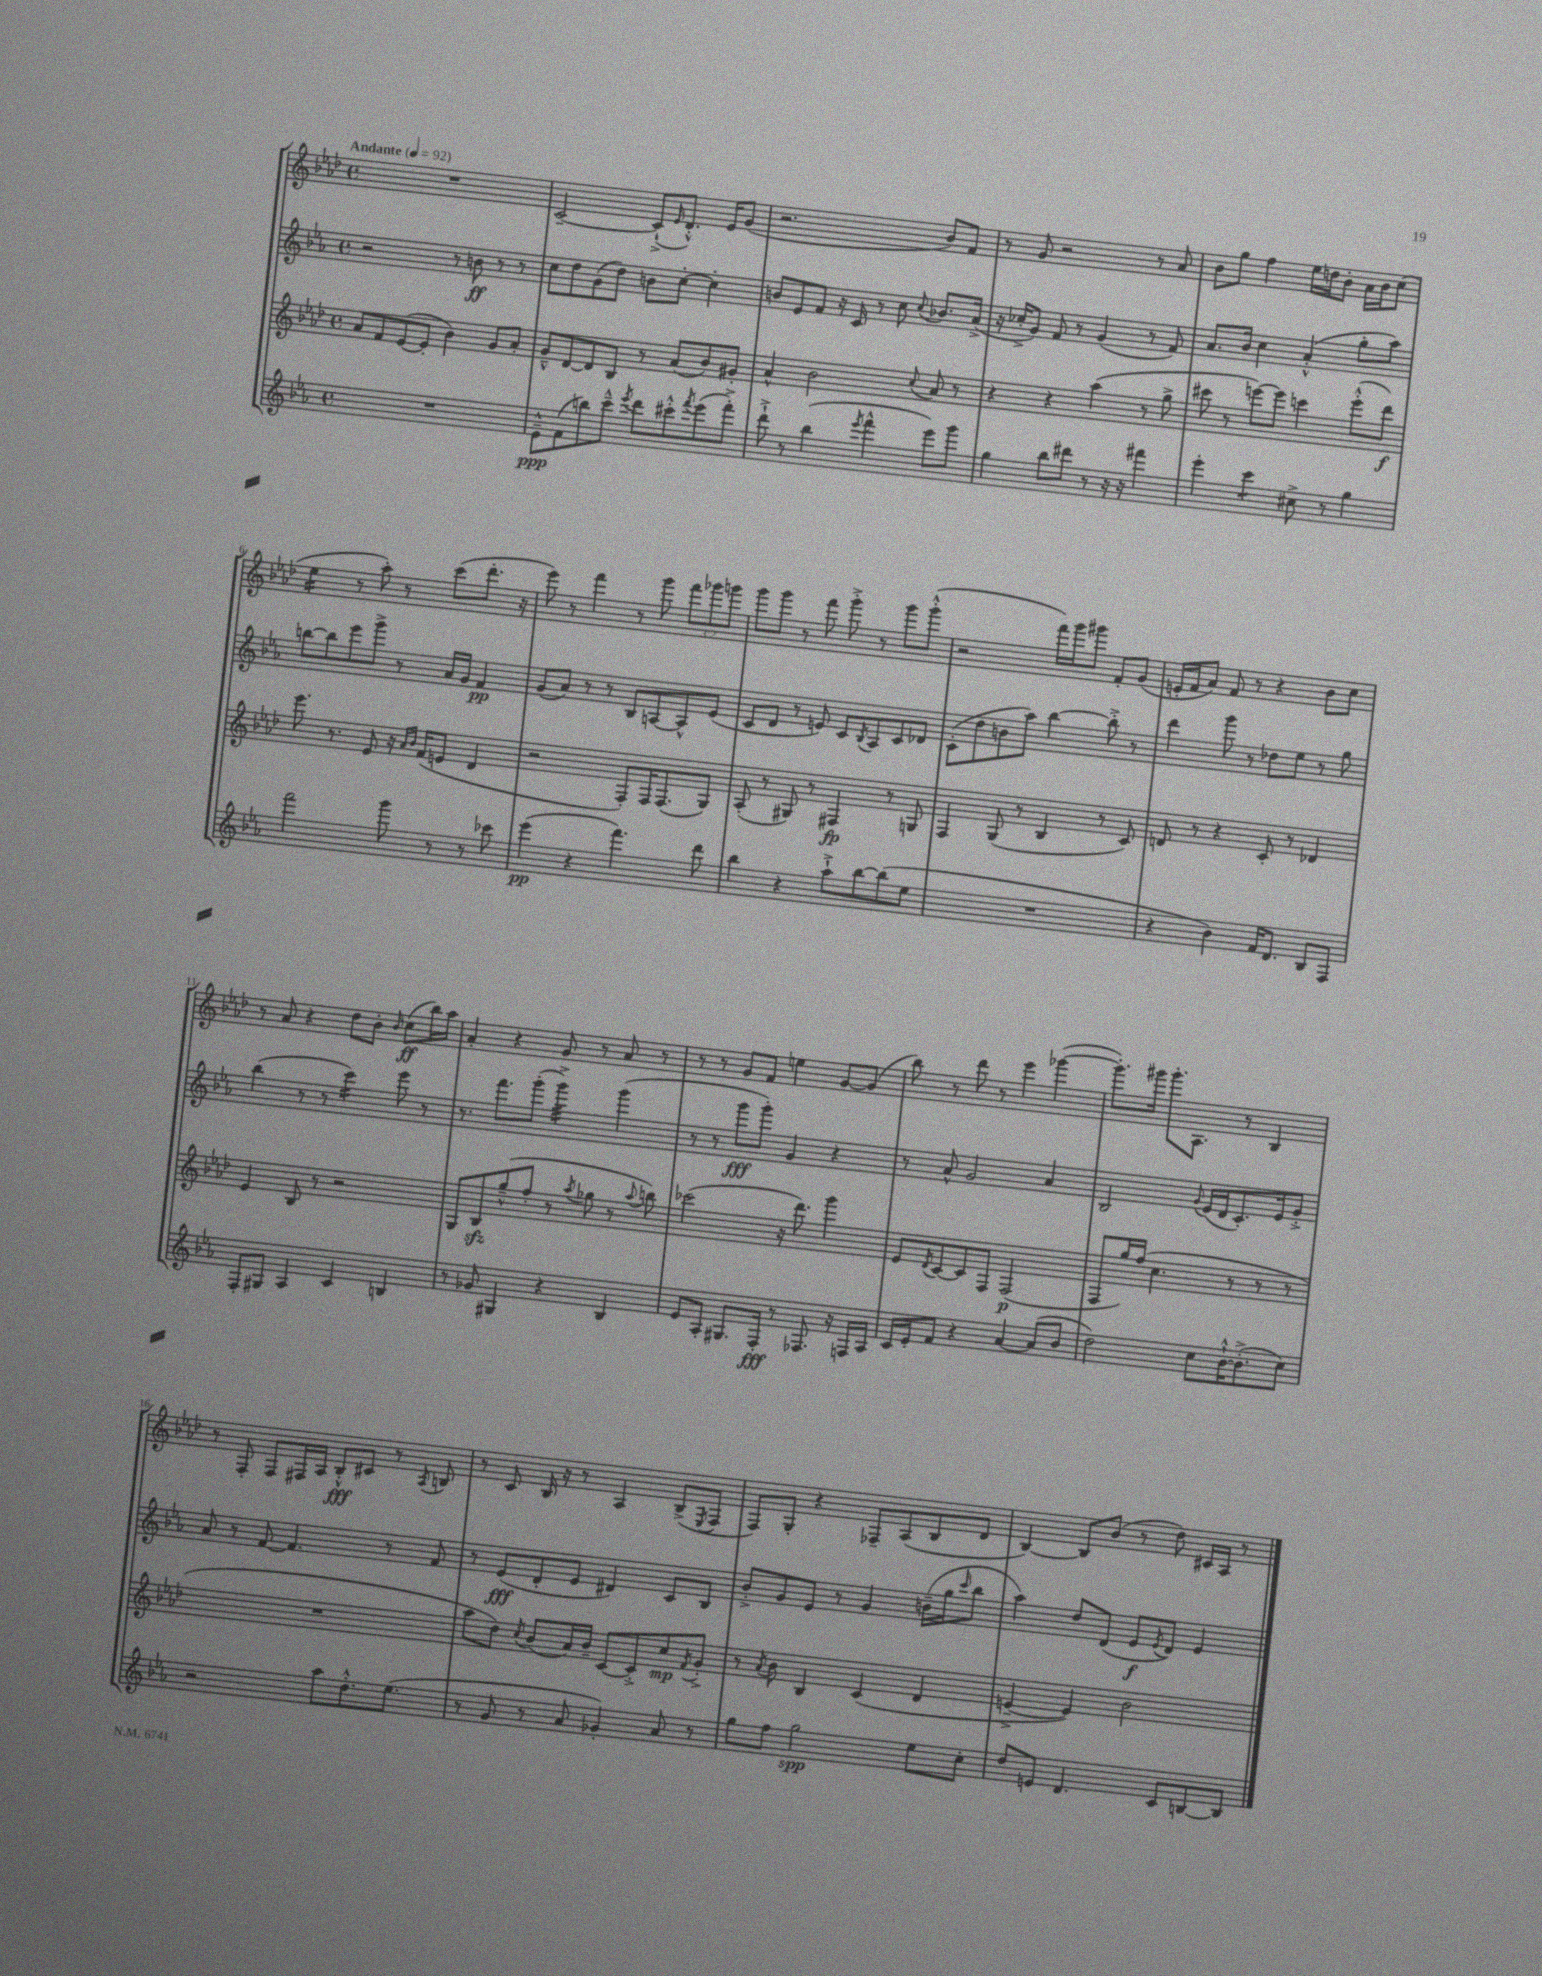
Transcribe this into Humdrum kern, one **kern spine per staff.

**kern	**kern	**kern	**kern
*staff4	*staff3	*staff2	*staff1
*clefG2	*clefG2	*clefG2	*clefG2
*k[b-e-a-]	*k[b-e-a-d-]	*k[b-e-a-]	*k[b-e-a-d-]
*M4/4	*M4/4	*M4/4	*M4/4
*met(c)	*met(c)	*met(c)	*met(c)
*MM92	*MM92	*MM92	*MM92
1r	8a-	2r	1r
.	8f	.	.
.	([8e-	.	.
.	8e-']	.	.
.	4b-)	8r	.
.	.	8b	.
.	8g	8r	.
.	8a-'	8r	.
=	=	=	=
8e-~^^	8g~^^	8cc	[2c~
(8f	[8d-	8dd	.
8bb)	8d-]	(8g	.
8ccc~^^	8B-	8dd)	.
8qeee-	.	.	.
8ddd	8r	8b	(8c`^]
.	.	.	16qqe-
8ccc#'^^	(8a-	[8cc'	8.d-'^^)
8qfff	.	.	.
(8eee-	8b-)	4cc']	.
.	.	.	16e-
8fff'^)	8g#'	.	(8g
=	=	=	=
8ddd`^	4a-^^	8b	2.r
8r	.	8e-	.
(4bb-	2b-	8f	.
.	.	16r	.
.	.	16c	.
8qeee-	.	.	.
4fff^^	.	8r	.
.	.	8cc	.
.	8qqcc	8qqcc	.
8eee-)	8a-	8.b-	8b-)
8ggg	8r	.	8f
.	.	(16a-^	.
=	=	=	=
4gg	4r	16r	8r
.	.	16cc-'^	.
.	.	8g)	8g
8bb-	4r	8f	2r
8ddd#	.	8r	.
8r	(4aa-	(4g	.
16r	.	.	.
16r	.	.	.
4fff#	8r	8r	8r
.	8gg^	8f)	8a-
=	=	=	=
4eee-'	8ccc#	8.a-	8b-
.	8r	.	8gg
.	.	16b-	.
4ccc	[8eee)	4cc	4ff
.	8eee]	.	.
8cc#^	4ccc	(4a-'^^	16ee-
.	.	.	16dd
8r	.	.	8b-'
4gg	(8eee'^^	8gg'	16a-
.	.	.	16b-
.	8ddd-)	8aa-)	(8cc
=	=	=	=
2fff	8.eee-	[8bb	4ee-
.	.	8bb]	.
.	8.r	.	.
.	.	8eee-	8r
.	8e-	8ggg^	8aa-')
8ggg	16r	8r	8r
.	16qqa-	.	.
.	16qqb-	.	.
.	(16f	.	.
8r	8e	16a-	(8ccc
.	.	16g	.
8r	4d-	4f	8.ddd-'
8ccc-	.	.	.
.	.	.	16r
=	=	=	=
(4eee-	2r	(8g	8eee-)
.	.	8a-)	8r
4r	.	8r	4fff
.	.	8r	.
4.fff)	8F')	8B-	8r
.	16F	[8A	8ggg
.	(8.F	.	.
.	.	8A^^]	12fff
.	.	.	12ggg-
8ddd	8G)	(8e-	.
.	.	.	12ggg
=	=	=	=
4bb-	(8A-'	8c	8ggg
.	8r	8d	8ggg
4r	8G#)	8r	8r
.	8r	8e)	8fff
8aa-`^	4F#	8c	8ggg'^
.	.	8qB-	.
[8bb-	.	8A-	8r
(8bb-]	8r	8c	8ggg
8ee-	8G	8d-	(8ggg'^^
=	=	=	=
1r	4F	(8c'	2r
.	.	8dd	.
.	(8G	8b	.
.	8r	8aa-)	.
.	4B-	[4bb-	16fff)
.	.	.	16ggg
.	.	.	8ggg#
.	8r	8bb-'^]	8f'
.	8c)	8r	(8g
=	=	=	=
4r	8d	4ddd	16e'
.	.	.	16f
.	8r	.	8a-)
4b-)	4r	8ggg	8f
.	.	8r	8r
16f	8c'	8dd-	4r
8.d	.	.	.
.	8r	8ee-	.
8B-	4d-	8r	8b-
8F	.	8gg	8cc
=	=	=	=
8F'	4e-	(4bb-	8r
8G#	.	.	8a-
4A-	8B-	8r	4r
.	8r	8r	.
4c	2r	4ccc)	8dd-
.	.	.	8b-'
.	.	.	16qqb-
4B	.	8eee-	(8cc
.	.	8r	16bb-)
.	.	.	16aa-
=	=	=	=
8r	8G	8.r	4a-'
8g-	8B-	.	.
.	.	8.fff	.
4G#	(8gg~^^	.	4r
.	8ff'	(8ggg'	.
4r	8r	4ggg^)	8g
.	8qaa-	.	.
.	8gg-	.	8r
4B-	8r	(4ggg	8a-
.	8qqaa-	.	.
.	8bb)	.	8r
=	=	=	=
8e-	(2ccc-	8r	8r
8A-'	.	8r	8r
8.G#	.	8ggg	8g
.	.	8ggg')	8f
16F'	.	.	.
8r	16r	4g	4ee
.	8.ddd-)	.	.
8.F-	.	.	.
.	4ggg	4r	[8g
16r	.	.	.
16F	.	.	(8g]
16A-	.	.	.
=	=	=	=
16c	8e-	8r	8bb-)
16e-'	.	.	.
.	8qd-	.	.
8f	[8c	8a-^^	8r
4r	8c]	2g	8ddd-
.	8F	.	8r
[4a-	(2F	.	4eee-
(8a-]	.	4a-	([4ggg-
8b-	.	.	.
=	=	=	=
2dd)	8F	2B-	8.ggg-'])
.	16gg)	.	.
.	(16ff	.	16ggg#
.	4.cc	.	8.ggg#'
.	.	.	8.A-
.	.	8qqg	.
8cc	.	(16e-	.
.	.	16d	.
[16b-`^^	8r	8.c')	8r
(8.b-'^]	.	.	.
.	8r	.	4B-
.	.	16e-	.
8cc)	8r	8g'^	.
=	=	=	=
2r	1r	8a-	8r
.	.	8r	8F'
.	.	[8f	8F
.	.	4.f]	16F#
.	.	.	16A-
8aa-	.	.	8B-'^^
8.dd'^^	.	.	8c#
.	.	8r	8r
(8.ee-	.	.	.
.	.	.	8qA-
.	.	8f	8B
=	=	=	=
8r	8aa-	8r	8r
8g	8dd-)	(8e-	8c
.	8qcc	.	.
8r	(8b-	8d'	16B-
.	.	.	16r
8a-	16a-)	8e-	8r
.	16b-~	.	.
4g-')	[8c	4d#)	4A-
.	8c'^]	.	.
8a-	8cc	8c	(8B-^
.	8qf	.	8qE-
8r	8g'^	8B-	8F
=	=	=	=
8gg	8r	8b-'^	8F)
.	8qa-	.	.
8ff	8b-	8g	8G'
2gg	4B-	8e-	4r
.	.	8r	.
.	(4c	4g	8F-~
.	.	.	(8A-
8ee-	4d-	(16b~	8B-
.	.	16gg	.
.	.	16qqccc	.
8cc'	.	8bb-	8d-
=	=	=	=
8dd	[4e~^	4aa-)	[4B-)
8e	.	.	.
4.d	4e])	8dd	8B-]
.	.	(8d	(8b-
.	2b-	8e-	8r
.	.	8qe-	.
8c	.	8d)	8dd-)
[8B	.	4e-	16c#
.	.	.	16A-
8B]	.	.	8r
==	==	==	==
*-	*-	*-	*-
